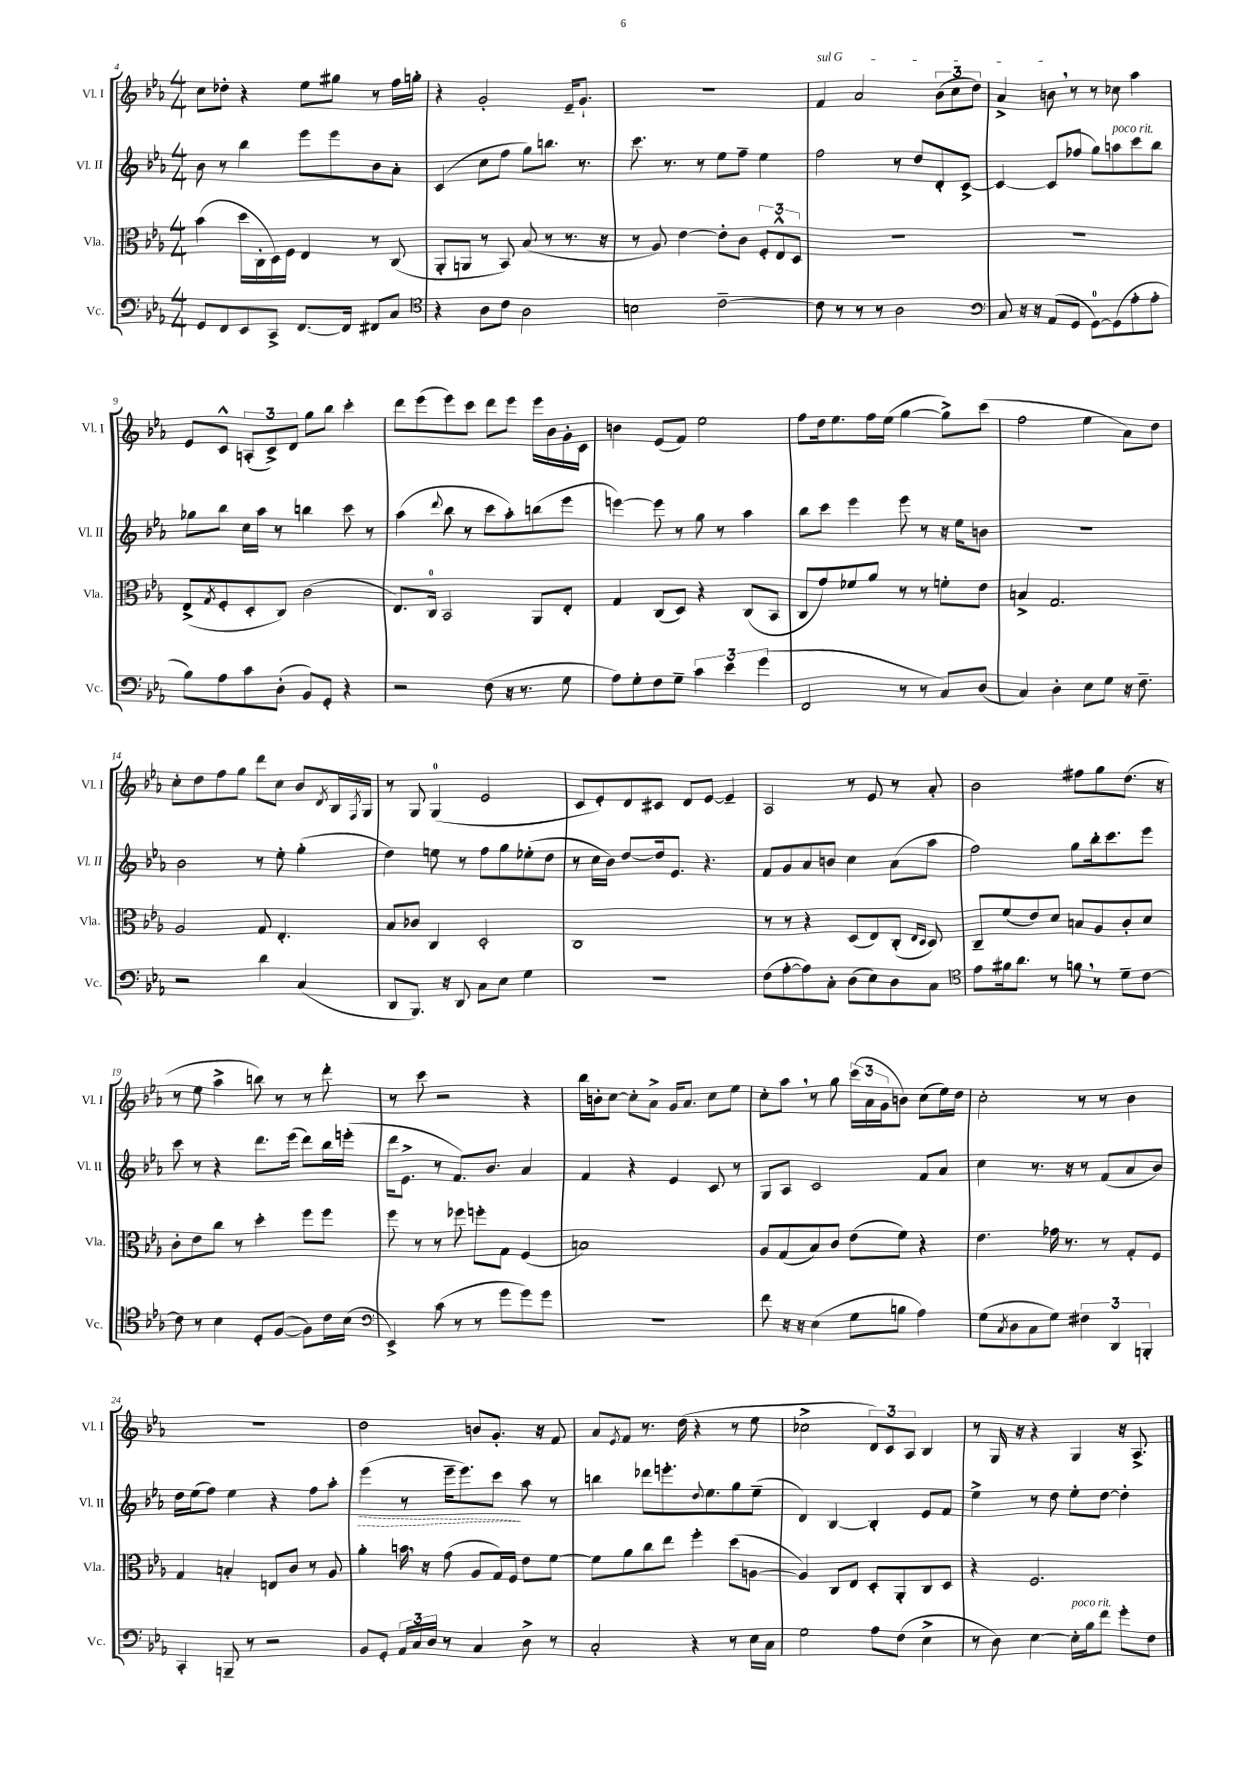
<<
\new StaffGroup <<
\new Staff = "s0" \with { instrumentName = "Vl. I" shortInstrumentName = "Vl. I" } {
    \clef treble \key ees \major \numericTimeSignature \time 4/4
    c''8 des''8-. r4 ees''8 gis''8 r8 f''16 g''16-. |
    r4 g'2-. ees'16-- g'8.-! |
    R1 |
    \once \override TextSpanner.bound-details.left.text = \markup { \italic "sul G" } f'4\startTextSpan aes'2 \tuplet 3/2 { bes'8( c''8 d''8) } |
    aes'4-> b'8\stopTextSpan \breathe r8 r8 ces''8 aes''4 |
    ees'8 c'8-^ \tuplet 3/2 { a8-.( c'8->) d'8 } g''8 bes''8 c'''4-. |
    d'''8 ees'''8( ees'''8) c'''8 d'''8 ees'''8 ees'''16 bes'16 g'16-. c'16 |
    b'4 ees'8( f'8) ees''2 |
    f''8 d''16 ees''8. f''16 ees''16( g''4~ g''8->) c'''8( |
    f''2 ees''4 aes'8) d''8 |
    c''8-. d''8 f''8 g''8 d'''8 c''8 bes'8 \acciaccatura { d'8 } bes16 \acciaccatura { f8 } g16 |
    r8 g8 g4-0( ees'2 |
    c'8 ees'8-.) d'8 cis'8 d'8 ees'8~ ees'4-- |
    aes2 r8 ees'8 r8 aes'8-. |
    bes'2 fis''8 g''8 d''8.( r16 |
    r8 ees''8 aes''4-> b''8) r8 r8 d'''8-. |
    r8 c'''8 r2 r4 |
    bes''16 b'16-. c''8~ c''8-. aes'8-> g'16 aes'8. c''8 ees''8 |
    c''8-. aes''8 \breathe r8 g''8 \tuplet 3/2 { c'''16( aes'16 g'16 } b'8) c''8( ees''16) d''16 |
    c''2-. r8 r8 bes'4 |
    R1 |
    d''2 b'8 g'8.-. r16 f'8 |
    aes'8 \acciaccatura { ees'8 } f'8 r8. d''16( r4 r8 ees''8 |
    ces''2-> \tuplet 3/2 { d'8) c'8 aes8 } bes4 |
    r8 g16 r16 r4 g4 r16 aes8.-> \bar "|." |
}
\new Staff = "s1" \with { instrumentName = "Vl. II" shortInstrumentName = "Vl. II" } {
    \clef treble \key ees \major \numericTimeSignature \time 4/4
    bes'8 r8 bes''4 ees'''8 ees'''8 bes'8 aes'8-. |
    c'4( c''8 f''8 g''8) b''8. r8. |
    c'''8. r8. r8 ees''8 f''8-- ees''4 |
    f''2 r8 d''8 d'8-. c'8~-> |
    c'4~ c'8( fes''8 g''8) a''8^\markup { \italic "poco rit." } c'''8 bes''8 |
    ges''8 bes''8 c''16 aes''16 r8 b''4 c'''8 r8 |
    aes''4( \appoggiatura { d'''8 } bes''8 r8 c'''8 aes''8-.) b''8( ees'''8 |
    e'''4~) e'''8 r8 g''8 r8 aes''4 |
    bes''8 c'''8 ees'''4 ees'''8 r8 r16 ees''16 b'8 |
    R1 |
    bes'2 r8 ees''8-. g''4-.( |
    d''4) e''8 r8 f''8 g''8 ees''8-.( d''8 |
    r8 c''16 bes'16) d''8~ d''16 ees'8. r4. |
    f'8 g'8 aes'8 b'8 c''4 aes'8( aes''8 |
    f''2) g''8 bes''16-. c'''8. ees'''8 |
    c'''8 r8 r4 d'''8. ees'''16( d'''8) bes''16 e'''16-.( |
    d'''16 ees'8.-> r8 f'8.) bes'8. aes'4 |
    f'4 r4 ees'4 c'8 r8 |
    g8 aes8 c'2 f'8 aes'8 |
    c''4 r8. r16 r8 f'8( aes'8 bes'8) |
    d''16 ees''16( f''8) ees''4 r4 f''8 aes''8-. |
    \once \override Hairpin.style = #'dashed-line ees'''4\>( r8 ees'''16-- ees'''8.) c'''8\! aes''8 r8 |
    b''4 des'''8 e'''8.-. \appoggiatura { d''8 } ees''8. g''8 ees''8--( |
    d'4) bes4~ bes4-. ees'8 f'8 |
    ees''4-> r8 d''8 ees''8-. d''8~ d''4-. \bar "|." |
}
\new Staff = "s2" \with { instrumentName = "Vla." shortInstrumentName = "Vla." } {
    \clef alto \key ees \major \numericTimeSignature \time 4/4
    bes'4( d''16 c16-. d16) f16 ees4 r8 c8( |
    aes,8-. a,8 r8 bes,8) bes8( r8 r8. r16 |
    r8 aes8) ees'4~ ees'8-. c'8 \tuplet 3/2 { f8-. ees8-^ d8 } |
    R1 |
    R1 |
    ees8->( \acciaccatura { g8 } f8-. d8-. c8) c'2( |
    ees8.) c16-0 bes,2 aes,8 ees8-. |
    g4 c8( d8) r4 c8( bes,8 |
    c8 g'8) fes'8 aes'8 r8 r8 f'8-. ees'8 |
    b4-> g2. |
    aes2 g8 ees4.-. |
    bes8 ces'8 c4 d2-. |
    c1 |
    r8 r8 r4 d8( ees8) c8-.( \grace { ees16 d16 } d8) |
    c8-- f'8( ees'8) d'8 b8 aes8 c'8-. d'8 |
    c'8-. ees'8 c''8 r8 d''4-. f''8 f''8 |
    f''8 r8 r8 fes''8 f''8-. g8 f4( |
    b1) |
    aes8 g8( bes8) c'8 ees'8( f'8) r4 |
    ees'4. ges'16 r8. r8 g8-. f8 |
    g4 b4-. e8 c'8 r8 aes8 |
    aes'4-. b'16 \breathe r16 g'8( aes8 g16) f16 ees'8 f'8~ |
    f'8 aes'8 c''8 ees''8 f''4-. d''8( a8~ |
    a4) c8 ees8 d8-. aes,8-. c8 d8 |
    r4 f2. \bar "|." |
}
\new Staff = "s3" \with { instrumentName = "Vc." shortInstrumentName = "Vc." } {
    \clef bass \key ees \major \numericTimeSignature \time 4/4
    g,8 f,8 ees,8 c,8-> f,8.~ f,16 fis,8 c8 |
    \clef tenor r4 aes8 c'8 aes2 |
    b2 c'2~-- |
    c'8 r8 r8 r8 aes2 |
    \clef bass c8 r16 r16 aes,8( g,8 g,8-0~) g,8( aes8-. aes8-. |
    bes8) aes8 c'8 d8-.( bes,8) g,8-. r4 |
    r2 f8( r16 r8. g8 |
    aes8) g8-. f8 g8-- \tuplet 3/2 { c'4 ees'4 g'4( } |
    f,2 r8 r8 c8) d8( |
    c4) d4-. ees8 g8 r16 f8.-- |
    r2 d'4 c4( |
    d,8 bes,,8.) r16 d,8 c8 ees8 g4 |
    R1 |
    f8( aes8~-. aes8) c8-. d8( ees8) d8 c8 |
    \clef tenor ees'8 fis'16 aes'8. r8 f'8 \breathe r8 d'8-- c'8~ |
    c'8 r8 bes4 d8-. f8~( f8) c'16 bes16( |
    \clef bass ees,4->) c'8( r8 r8 g'8 g'8) g'8 |
    R1 |
    f'8 r16 r16 ees4( g8 b8 aes4) |
    g8( \acciaccatura { c8 } d8 c8 g8) \tuplet 3/2 { fis4 d,4 b,,4-. } |
    c,4-. b,,8-- r8 r2 |
    bes,8 g,8-. \tuplet 3/2 { aes,16 c16 d16 } r8 c4 d8-> r8 |
    c2-. r4 r8 ees16 c16 |
    g2 aes8 f8( ees4-> |
    r8 d8) ees4~ ees16-.^\markup { \italic "poco rit." } bes16 f'8 g'8-. f8 \bar "|." |
}
>>
>>
\layout { \context { \Score currentBarNumber = #4 } }
